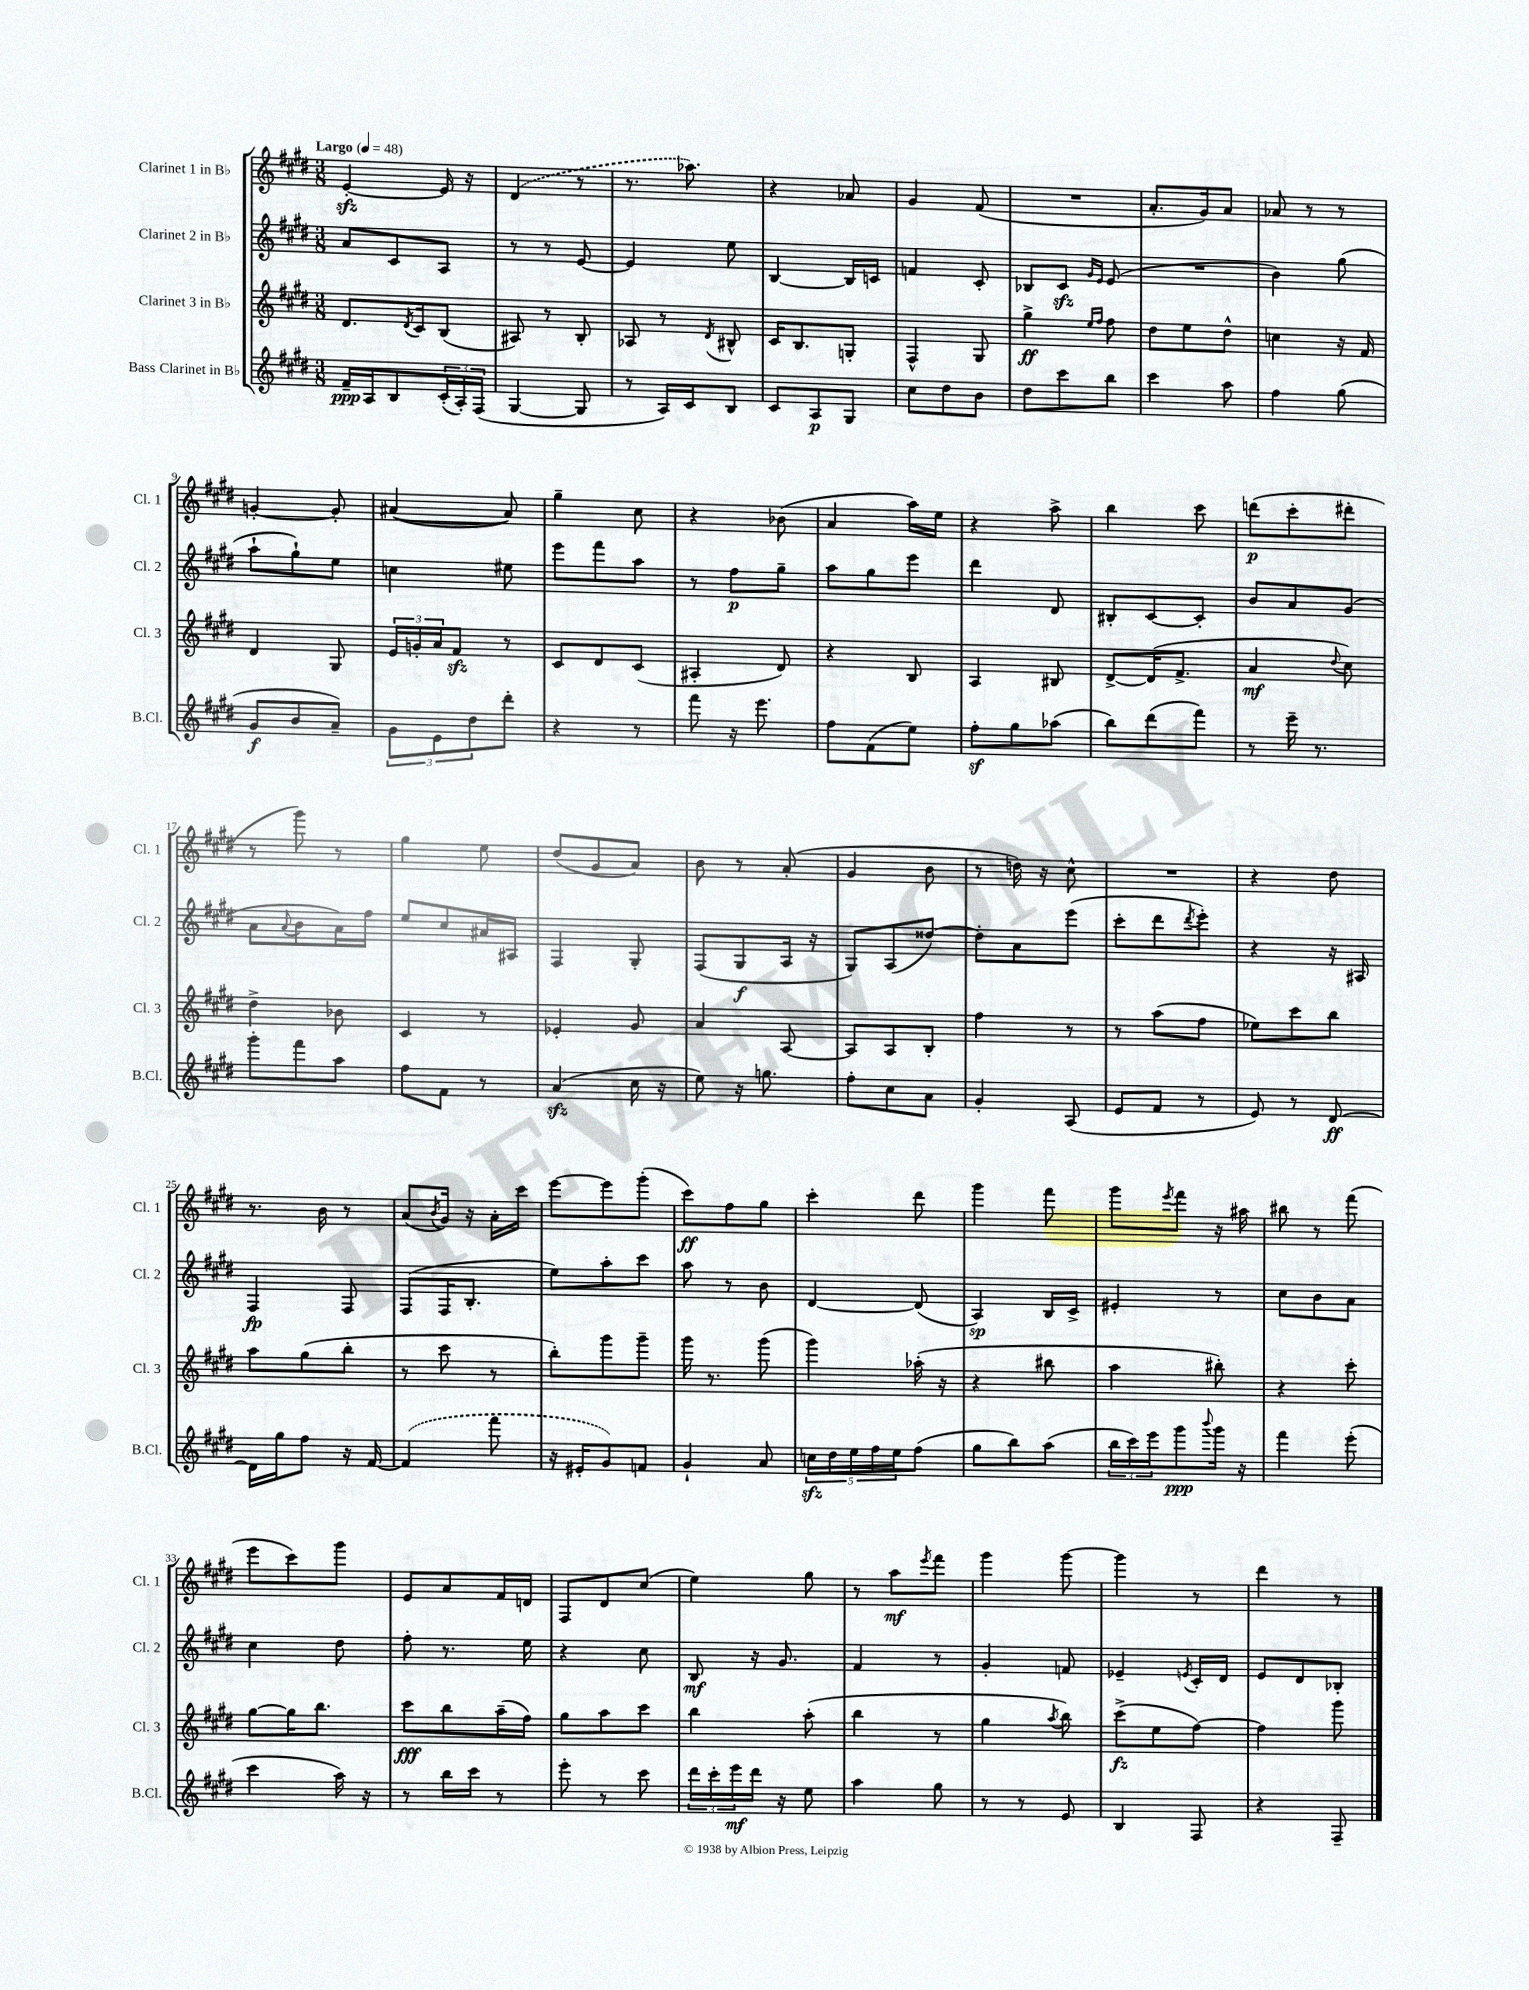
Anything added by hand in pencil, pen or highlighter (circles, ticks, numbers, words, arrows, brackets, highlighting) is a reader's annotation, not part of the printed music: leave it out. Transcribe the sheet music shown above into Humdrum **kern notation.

**kern	**dynam	**kern	**dynam	**kern	**dynam	**kern	**dynam
*part4	*part4	*part3	*part3	*part2	*part2	*part1	*part1
*staff4	*staff4	*staff3	*staff3	*staff2	*staff2	*staff1	*staff1
*I"Bass Clarinet in B♭	*	*I"Clarinet 3 in B♭	*	*I"Clarinet 2 in B♭	*	*I"Clarinet 1 in B♭	*
*I'B.Cl.	*	*I'Cl. 3	*	*I'Cl. 2	*	*I'Cl. 1	*
*clefG2	*	*clefG2	*	*clefG2	*	*clefG2	*
*k[f#c#g#d#]	*	*k[f#c#g#d#]	*	*k[f#c#g#d#]	*	*k[f#c#g#d#]	*
*M3/8	*	*M3/8	*	*M3/8	*	*M3/8	*
*MM48	*	*MM48	*	*MM48	*	*MM48	*
=1	=1	=1	=1	=1	=1	=1	=1
!	!	!	!	!	!	!LO:TX:a:B:t=Largo	!
16f#~/LL	ppp	8.d#/L	.	8a/L	.	[4ezz'/	.
16A/J	.	.	.	.	.	.	.
8B/	.	.	.	8c#/	.	.	.
.	.	8qd#/	.	.	.	.	.
.	.	16c#/k	.	.	.	.	.
(24c#'/L	.	(8B/J	.	8A/J	.	16e/]	.
24A'/)	.	.	.	.	.	.	.
.	.	.	.	.	.	16r	.
(24F#/JJ	.	.	.	.	.	.	.
=2	=2	=2	=2	=2	=2	=2	=2
[4G#/	.	8A#X/)	.	8r	.	(4d#/	.
.	.	8r	.	8r	.	.	.
8G#/]	.	8B'/	.	[8e/	.	8r	.
=3	=3	=3	=3	=3	=3	=3	=3
8r	.	8A-X/	.	4e/]	.	8.r	.
16A/LL)	.	8r	.	.	.	.	.
16c#/J	.	.	.	.	.	8.aa-X\)	.
.	.	8qd#/	.	.	.	.	.
8B/J	.	8B#X^^/	.	8ee\	.	.	.
=4	=4	=4	=4	=4	=4	=4	=4
8c#/L	.	16c#/KL	.	[4B/	.	4r	.
.	.	8.B/	.	.	.	.	.
8A/	p	.	.	.	.	.	.
8G#/J	.	8Gn'/J	.	16B/LL]	.	8a-X/	.
.	.	.	.	16cn/JJ	.	.	.
=5	=5	=5	=5	=5	=5	=5	=5
8cc#\L	.	4F#^^/	.	4fn/	.	4g#/	.
8dd#\	.	.	.	.	.	.	.
8b\J	.	8G#/	.	8c#'/	.	(8f#/	.
=6	=6	=6	=6	=6	=6	=6	=6
8dd#\L	.	4gg#^\	ff	8B-X/L	.	4.r	.
8ccc#\	.	.	.	8c#zz/J	.	.	.
.	.	16qqee/LL	.	16qqg#/LL	.	.	.
.	.	16qqff#/JJ	.	16qqe/JJ	.	.	.
8bb\J	.	8ff#\	.	(8e/	.	.	.
=7	=7	=7	=7	=7	=7	=7	=7
4ccc#\	.	8dd#\L	.	4.r	.	8.a'/L	.
.	.	8ee\	.	.	.	.	.
.	.	.	.	.	.	16g#/k)	.
8aa\	.	8dd#^^\J	.	.	.	8a/J	.
=8	=8	=8	=8	=8	=8	=8	=8
4ff#\	.	4ccn\	.	4b\)	.	8a-X/	.
.	.	.	.	.	.	8r	.
(8gg#\	.	16r	.	(8gg#\	.	8r	.
.	.	16f#/	.	.	.	.	.
!!LO:LB:g=z
=9	=9	=9	=9	=9	=9	=9	=9
8g#/L	f	4d#/	.	8aa`\L	.	[4gn'/	.
8b/	.	.	.	8gg#`\)	.	.	.
8a~/J)	.	8G#/	.	8ee\J	.	8g'/]	.
=10	=10	=10	=10	=10	=10	=10	=10
12g#\L	.	24e/LL	.	4ccn\	.	([4a#X/	.
.	.	24gn'/	.	.	.	.	.
12e\	.	24a/J	.	.	.	.	.
.	.	8f#zz/J	.	.	.	.	.
12dd#\	.	.	.	.	.	.	.
8ddd#'\J	.	8r	.	8ee#X\	.	8a#/])	.
=11	=11	=11	=11	=11	=11	=11	=11
4r	.	8c#/L	.	8eee\L	.	4gg#~\	.
.	.	8d#/	.	8fff#\	.	.	.
8r	.	(8c#/J	.	8aa\J	.	8cc#\	.
=12	=12	=12	=12	=12	=12	=12	=12
8fff#\	.	4A#X'/	.	8r	.	4r	.
16r	.	.	.	8ff#\L	p	.	.
8.eee\	.	.	.	.	.	.	.
.	.	8d#/)	.	8gg#~\J	.	(8b-X\	.
=13	=13	=13	=13	=13	=13	=13	=13
8ff#\L	.	4r	.	8aa\L	.	4a/	.
(8f#\	.	.	.	8gg#\	.	.	.
8ee\J)	.	8B/	.	8eee\J	.	16aa\LL)	.
.	.	.	.	.	.	16ee\JJ	.
=14	=14	=14	=14	=14	=14	=14	=14
8ff#z'\L	.	4A/	.	4ddd#\	.	4r	.
8gg#\	.	.	.	.	.	.	.
(8aa-X\J	.	8B#X/	.	8d#/	.	8aa^\	.
=15	=15	=15	=15	=15	=15	=15	=15
8bb\L)	.	[8d#^/L	.	8B#X'/L	.	4bb\	.
(8ddd#\	.	(16d#/K]	.	[8c#/	.	.	.
.	.	8.f#^/J	.	.	.	.	.
8fff#\J)	.	.	.	8c#'/J]	.	8ccc#\	.
=16	=16	=16	=16	=16	=16	=16	=16
8r	.	4a/	mf	8b/L	.	(8dddn\L	p
16eee~\	.	.	.	8a/	.	8ccc#'\	.
8.r	.	.	.	.	.	.	.
.	.	8qqdd#/	.	.	.	.	.
.	.	8cc#\)	.	(8g#/J	.	8ddd#X'\J	.
!!LO:LB:g=z
=17	=17	=17	=17	=17	=17	=17	=17
8ggg#'\L	.	4dd#^\	.	8a\L	.	8r	.
.	.	.	.	8qqa/	.	.	.
8fff#\	.	.	.	8b\	.	8ggg#\)	.
8aa\J	.	8b-X\	.	16a\L)	.	8r	.
.	.	.	.	16ff#\JJ	.	.	.
=18	=18	=18	=18	=18	=18	=18	=18
8ff#\L	.	4c#/	.	8ee/L	.	4gg#\	.
8f#\J	.	.	.	8cc#/	.	.	.
8r	.	8r	.	16a#X/L	.	8ee\	.
.	.	.	.	16A#X/JJ	.	.	.
=19	=19	=19	=19	=19	=19	=19	=19
(4azz/	.	4e-X'/	.	4F#/	.	(8dd#/L	.
.	.	.	.	.	.	8g#/	.
16cc#\	.	8g#/	.	8G#'/	.	8a/J)	.
16r	.	.	.	.	.	.	.
=20	=20	=20	=20	=20	=20	=20	=20
8ee\)	.	4a/	.	(8F#/L	.	8b\	.
16r	.	.	.	8G#/	f	8r	.
8.ggn\	.	.	.	.	.	.	.
.	.	[8A/	.	16A/Jk	.	(8a'/	.
.	.	.	.	16r	.	.	.
=21	=21	=21	=21	=21	=21	=21	=21
8ff#'\L	.	8A/L]	.	8G#/L)	.	4g#/	.
8cc#\	.	8A/	.	(8A/	.	.	.
8a\J	.	8B'/J	.	[8dd##X/J)	.	8b\	.
=22	=22	=22	=22	=22	=22	=22	=22
4g#'/	.	4ff#\	.	8dd##'\L]	.	8r	.
.	.	.	.	8a\	.	16ddn\)	.
.	.	.	.	.	.	16r	.
(8A/	.	8r	.	(8eee\J	.	8cc#^^\	.
=23	=23	=23	=23	=23	=23	=23	=23
8e/L	.	8r	.	8ccc#'\L	.	4.r	.
8f#/J	.	(8aa\L	.	8ddd#\	.	.	.
.	.	.	.	8qddd#/	.	.	.
8r	.	8ff#\J	.	8eee'\J)	.	.	.
=24	=24	=24	=24	=24	=24	=24	=24
8e/)	.	8ee-X\L)	.	4r	.	4r	.
8r	.	8ccc#\	.	.	.	.	.
[8d#/	ff	8bb\J	.	16r	.	8dd#\	.
.	.	.	.	16A#X/	.	.	.
!!LO:LB:g=z
=25	=25	=25	=25	=25	=25	=25	=25
16d#\LL]	.	8aa\L	.	4F#/	fp	8.r	.
16gg#\J	.	.	.	.	.	.	.
8ff#\J	.	(8gg#\	.	.	.	.	.
.	.	.	.	.	.	16b\	.
16r	.	8bb'\J	.	8F#/	.	8r	.
[16f#/	.	.	.	.	.	.	.
=26	=26	=26	=26	=26	=26	=26	=26
(4f#/]	.	8r	.	(8F#/L	.	(8a/L	.
.	.	.	.	.	.	8qb/	.
.	.	8ccc#\	.	16F#/K	.	16g#/Jk)	.
.	.	.	.	8.B'/J	.	16r	.
8fff#\	.	8r	.	.	.	16a'\LL	.
.	.	.	.	.	.	16ccc#\JJ	.
=27	=27	=27	=27	=27	=27	=27	=27
16r	.	8bb'\L)	.	8ee\L)	.	[8eee\L	.
16e#X'/KL	.	.	.	.	.	.	.
8g#/)	.	8ggg#\	.	8aa'\	.	8eee\]	.
8fn/J	.	8ggg#~\J	.	8ccc#\J	.	(8ggg#'\J	.
=28	=28	=28	=28	=28	=28	=28	=28
4g#`/	.	16ggg#\	.	8aa\	.	8ccc#\L)	ff
.	.	8.r	.	.	.	.	.
.	.	.	.	8r	.	8ff#\	.
8a/	.	(8ggg#\	.	8b\	.	8gg#\J	.
=29	=29	=29	=29	=29	=29	=29	=29
20ccnzz\LL	.	4ggg#\)	.	[4d#/	.	4ccc#'\	.
20dd#\	.	.	.	.	.	.	.
20ee\	.	.	.	.	.	.	.
20ff#\	.	.	.	.	.	.	.
20ee\J	.	.	.	.	.	.	.
(8ff#\J	.	(16aa-X'\	.	(8d#/]	.	8ddd#\	.
.	.	16r	.	.	.	.	.
=30	=30	=30	=30	=30	=30	=30	=30
8gg#\L	.	4r	.	4A/)	sp	4ggg#\	.
8bb\)	.	.	.	.	.	.	.
(8aa\J	.	8bb#X\	.	16B/LL	.	8fff#\	.
.	.	.	.	16c#^/JJ	.	.	.
=31	=31	=31	=31	=31	=31	=31	=31
24bb\LL	.	4aa\	.	4e#X'/	.	8ggg#\L	.
24ccc#\)	.	.	.	.	.	.	.
24eee\J	.	.	.	.	.	.	.
.	.	.	.	.	.	8qeee/	.
8ggg#\	ppp	.	.	.	.	8fff#\J	.
8qqbbb/	.	.	.	.	.	.	.
16ggg#\Jk	.	8bb#X'\)	.	8r	.	16r	.
16r	.	.	.	.	.	16aa#X\	.
=32	=32	=32	=32	=32	=32	=32	=32
4fff#\	.	4r	.	8cc#\L	.	8bb#X\	.
.	.	.	.	8b\	.	8r	.
(8eee'\	.	8ccc#'\	.	8a\J	.	(8fff#\	.
!!LO:LB:g=z
=33	=33	=33	=33	=33	=33	=33	=33
4ccc#\	.	[8gg#\L	.	4cc#\	.	8eee\L	.
.	.	16gg#\K]	.	.	.	8ccc#\)	.
.	.	8.bb\J	.	.	.	.	.
16aa\)	.	.	.	8dd#\	.	8ggg#\J	.
16r	.	.	.	.	.	.	.
=34	=34	=34	=34	=34	=34	=34	=34
8r	.	8ccc#\L	fff	8ff#'\	.	8e/L	.
16bb\LL	.	8bb\	.	8.r	.	8a/	.
16ccc#\JJ	.	.	.	.	.	.	.
8r	.	(16aa~\L	.	.	.	16f#/L	.
.	.	16ff#\JJ)	.	16ee\	.	16dn/JJ	.
=35	=35	=35	=35	=35	=35	=35	=35
8eee'\	.	8gg#\L	.	4r	.	8F#/L	.
8r	.	8aa\	.	.	.	8d#/	.
8ccc#\	.	8ccc#\J	.	8cc#\	.	(8cc#/J	.
=36	=36	=36	=36	=36	=36	=36	=36
24ddd#\LL	.	4bb\	.	8B/	mf	4ee\)	.
24ccc#'\	.	.	.	.	.	.	.
24eee\	mf	.	.	.	.	.	.
16ddd#\JJ	.	.	.	16r	.	.	.
16r	.	.	.	8.g#/	.	.	.
8ee\	.	(8aa'\	.	.	.	8gg#\	.
=37	=37	=37	=37	=37	=37	=37	=37
4aa\	.	4bb\	.	4f#/	.	8r	.
.	.	.	.	.	.	8aa\L	mf
.	.	.	.	.	.	8qeee/	.
8gg#\	.	8r	.	8r	.	8fff#\J	.
=38	=38	=38	=38	=38	=38	=38	=38
8r	.	4gg#\	.	4g#'/	.	4ggg#\	.
8r	.	.	.	.	.	.	.
.	.	8qaa/	.	.	.	.	.
8e/	.	8bb\)	.	8fn/	.	[8ggg#\	.
=39	=39	=39	=39	=39	=39	=39	=39
4B/	.	(8ccc#^\L	fz	4e-X~/	.	4ggg#\]	.
.	.	8ee\	.	.	.	.	.
.	.	.	.	8qen/	.	.	.
8F#/	.	[8ff#\J)	.	16c#'/LL	.	8r	.
.	.	.	.	16d#/JJ	.	.	.
=40	=40	=40	=40	=40	=40	=40	=40
4r	.	4ff#\]	.	8e/L	.	4ddd#\	.
.	.	.	.	8d#/	.	.	.
8F#~/	.	8ggg#\	.	8B-X'/J	.	8r	.
==	==	==	==	==	==	==	==
*-	*-	*-	*-	*-	*-	*-	*-
